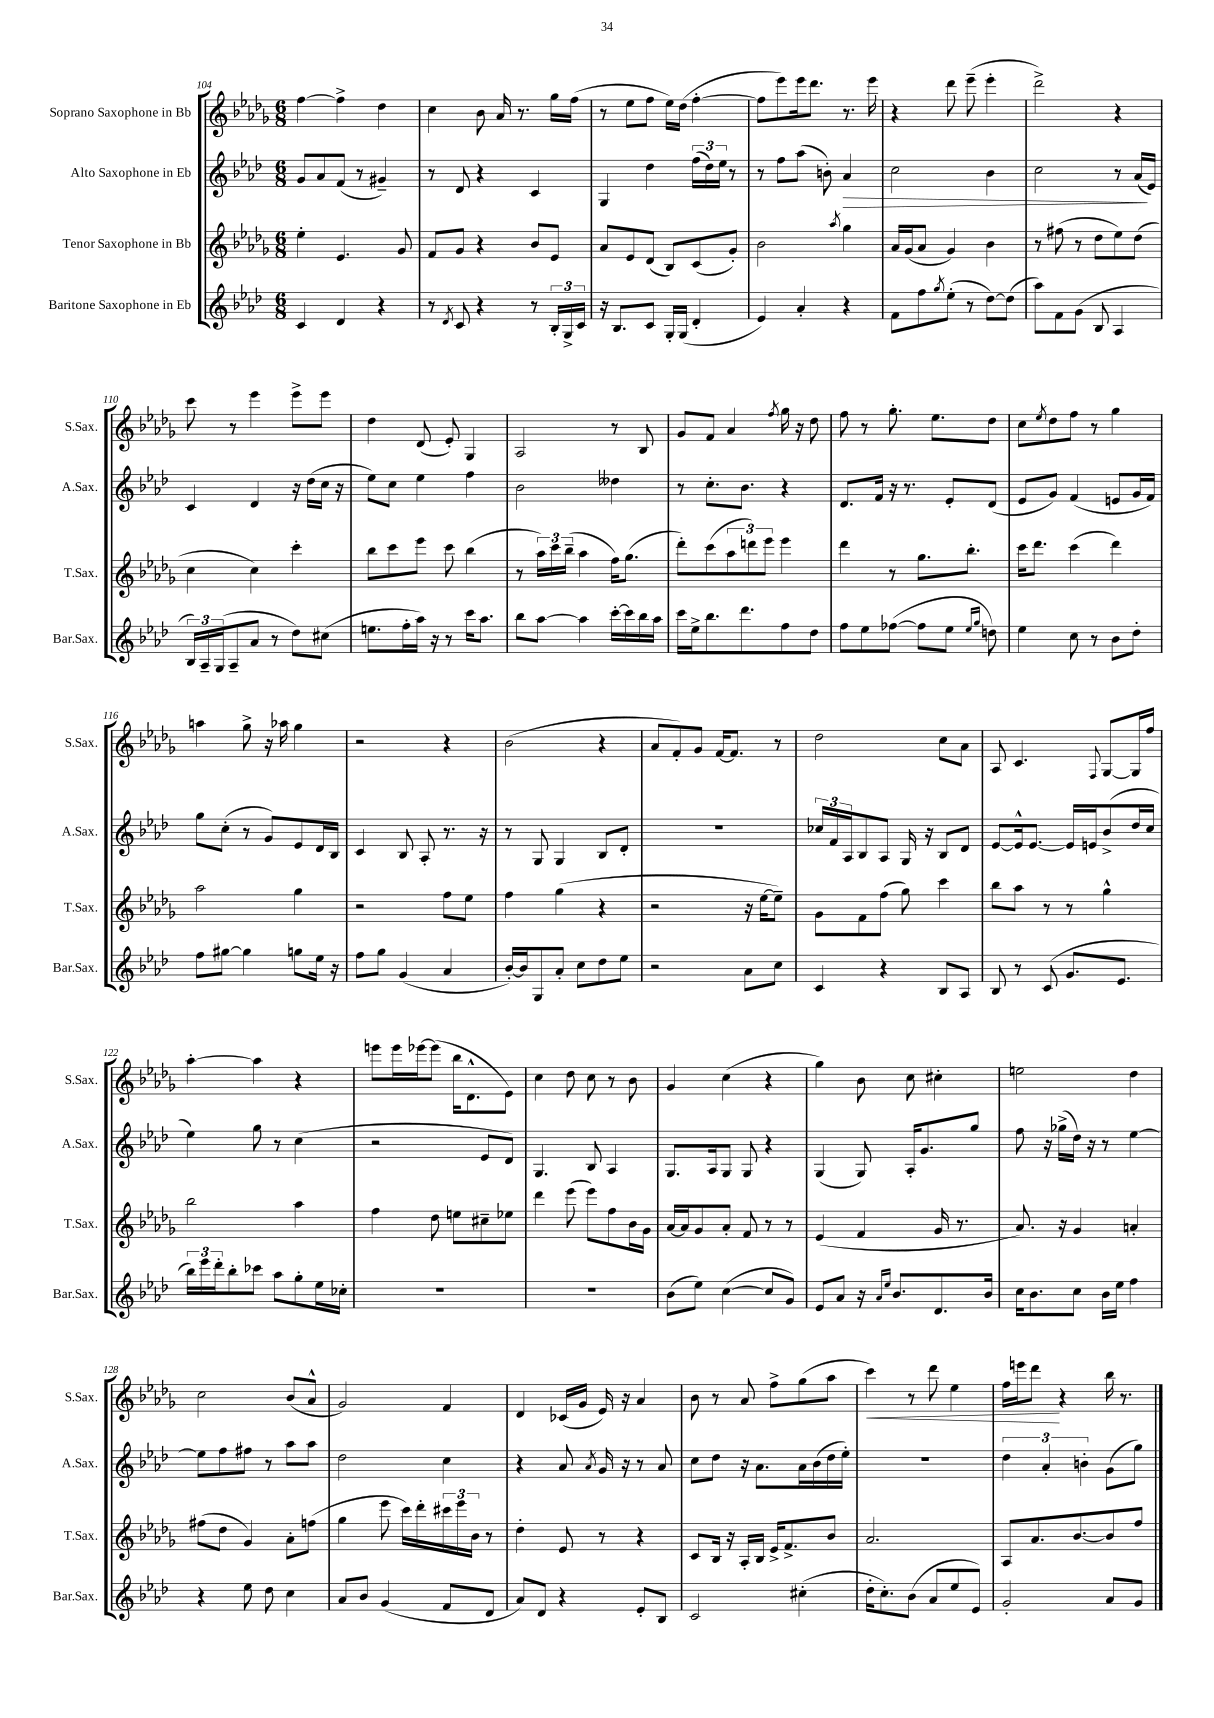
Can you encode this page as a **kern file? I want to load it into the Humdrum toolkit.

**kern	**kern	**kern	**kern
*staff4	*staff3	*staff2	*staff1
*clefG2	*clefG2	*clefG2	*clefG2
*k[b-e-a-d-]	*k[b-e-a-d-g-]	*k[b-e-a-d-]	*k[b-e-a-d-g-]
*M6/8	*M6/8	*M6/8	*M6/8
4c/	4ee-'\	8g/L	[4ff\
.	.	8a-/	.
4d-/	4.e-/	(8f/J	4ff^\]
.	.	8r	.
4r	.	4g#~/)	4dd-\
.	8g-/	.	.
=	=	=	=
8r	8f/L	8r	4cc\
8qd-/	.	.	.
8c/	8g-/J	8d-/	.
4r	4r	4r	8b-\
.	.	.	16a-/
.	.	.	8.r
8r	8b-/L	4c/	.
24B-'/LL	8e-/J	.	16gg-\LL
24G^/	.	.	.
.	.	.	(16ff\JJ
24c/JJ	.	.	.
=	=	=	=
16r	8a-/L	4G/	8r
8.B-/L	.	.	.
.	8e-/	.	8ee-\L
8c/J	(8d-/J	4dd-\	8ff\J
16G'/LL	8B-/L)	.	16ee-\LL)
(16G/JJ	.	.	(16dd-\JJ
4d-'/	(8c/	(24ff\LL	[4ff'\
.	.	24dd-\)	.
.	.	24ee-\JJ	.
.	8g-'/J)	8r	.
=	=	=	=
4e-/)	2b-\	8r	8ff\]L
.	.	8ff\L	8eee-\)
4a-'/	.	(8aa-\J	16eee-\k
.	.	.	8.ddd-\J
.	.	8b'\)	.
.	8qaa-/	.	.
4r	4gg-\	4a-/	8.r
.	.	.	16eee-\
=	=	=	=
8f\L	16a-/LL	2cc\	4r
.	(16g-/J	.	.
8ff\	8a-/J	.	.
8qgg/	.	.	.
(8ee-'\J	4g-/)	.	8ddd-\
8r	.	.	(8eee-~\
[8dd-\L)	4b-\	4b-\	4eee-'\
(8dd-\]J	.	.	.
=	=	=	=
8aa-\L)	8r	2cc\	2ddd-^\)
8f\	(8ff#\	.	.
(8g\J	8r	.	.
8B-/	8dd-\L	.	.
4A-/	8ee-\)	8r	4r
.	(8dd-\J	(16a-/LL	.
.	.	16e-/JJ)	.
=	=	=	=
24B-/LL)	4cc\	4c/	8ccc\
24A-~/	.	.	.
(24G/J	.	.	.
8A-~/	.	.	8r
8a-/J	4cc\)	4d-/	4eee-\
8r	.	.	.
8dd-\L)	4ccc'\	16r	8eee-^\L
.	.	(16dd-\LL	.
(8cc#\J	.	16cc\JJ	8eee-\J
.	.	16r	.
=	=	=	=
8.ee\L	8bb-\L	8ee-\L)	4dd-\
.	8ccc\	8cc\J	.
16ff'\L	.	.	.
16aa-\JJ)	8eee-\J	4ee-\	(8d-/
16r	.	.	.
8r	8ccc\	.	8e-'/)
16ccc\LK	(4bb-\	4ff\	4G-/
8.aa-\J	.	.	.
=	=	=	=
8bb-\L	8r	2b-\	2A-/
[8aa-\J	24aa-\LL)	.	.
.	24ccc\	.	.
.	(24bb-~\JJ	.	.
4aa-\]	4aa-\	.	.
[16ccc'\LL	16ff\LK)	4dd--\	8r
16ccc\]	(8.gg-\J	.	.
16bb-\	.	.	8B-/
16aa-\JJ	.	.	.
=	=	=	=
16ccc\LL	8ddd-'\L)	8r	8g-/L
16ee-^\J	.	.	.
8.bb-\	(8ccc\	8.cc'\L	8f/J
.	12aa-\	.	4a-/
8.ddd-\	.	8.b-\J	.
.	12ddd\)	.	.
.	12eee-\J	.	.
.	.	.	8qff/
8ff\	4eee-\	4r	16gg-\
.	.	.	16r
8dd-\J	.	.	8dd-\
=	=	=	=
8ff\L	4ddd-\	8.d-/L	8ff\
8ee-\	.	.	8r
.	.	16f/Jk	.
([8ff-\J	8r	16r	8.gg-'\
.	.	8.r	.
8ff-\]L	8.gg-\L	.	.
.	.	.	8.ee-\L
8ee-\J	.	8e-'/L	.
.	8.bb-'\J	.	.
16qqee-/LL	.	.	.
16qqgg/JJ	.	.	.
8dd\)	.	(8d-/J	8dd-\J
=	=	=	=
4ee-\	16ccc\LK	8e-/L	8cc\L
.	8.ddd-\J	.	.
.	.	.	8qee-/
.	.	8g/J)	8dd-\
8cc\	(4ccc\	(4f/	8ff\J
8r	.	.	8r
8b-\L	4ddd-\)	8e/L	4gg-\
8dd-'\J	.	16g/L	.
.	.	16f/JJ)	.
=	=	=	=
8ff\L	2aa-\	8gg\L	4aa\
[8gg#\J	.	(8cc'\J	.
4gg#\]	.	8r	8gg-^\
.	.	8g/L)	16r
.	.	.	16aa-\
8gg\L	4gg-\	8e-/	4gg-\
16ee-\Jk	.	16d-/L	.
16r	.	16B-/JJ	.
=	=	=	=
8ff\L	2r	4c/	2r
8gg\J	.	.	.
(4g/	.	8B-/	.
.	.	8A-'/	.
4a-/	8ff\L	8.r	4r
.	8ee-\J	.	.
.	.	16r	.
=	=	=	=
[16b-'/LL)	4ff\	8r	(2b-\
16b-/]J	.	.	.
8G/	.	8G/	.
8a-'/J	(4gg-\	4G/	.
8cc\L	.	.	.
8dd-\	4r	8B-/L	4r
8ee-\J	.	8d-'/J	.
=	=	=	=
2r	2r	2.r	8a-/L
.	.	.	8f'/)
.	.	.	8g-/J
.	.	.	[16f/LK
.	.	.	8.f/]J
8a-\L	16r	.	.
.	[16ee-\LK	.	.
8cc\J	8ee-~\]J)	.	8r
=	=	=	=
4c/	8g-\L	24cc-/LL	2dd-\
.	.	24f/	.
.	.	24A-/J	.
.	8f\	8B-/	.
4r	(8ff\J	8A-/J	.
.	8gg-\)	16G/	.
.	.	16r	.
8B-/L	4ccc\	8B-/L	8cc\L
8A-/J	.	8d-/J	8a-\J
=	=	=	=
8B-/	8bb-\L	[8e-/L	8A-/
8r	8aa-\J	16e-^^/]k	4.c/
.	.	[8.e-/J	.
(8c/	8r	.	.
8.g/L	8r	16e-/]LL	.
.	.	16e/J	.
.	.	.	8qqF/
.	4gg-^^\	(8b-^/	[8G-/L
8.e-/J	.	.	.
.	.	16dd-/L	16G-/]L
.	.	16cc/JJ	16ff/JJ
=	=	=	=
24bb-\LL)	2bb-\	4ee-\)	[4aa-'\
24eee-\	.	.	.
24ddd-'\J	.	.	.
8bb-'\	.	.	.
8ccc-\J	.	8gg\	4aa-\]
8aa-\L	.	8r	.
8gg'\	4aa-\	(4cc\	4r
16ee-\L	.	.	.
16cc-'\JJ	.	.	.
=	=	=	=
2.r	4ff\	2r	8eee\L
.	.	.	16eee\L
.	.	.	[16eee-\J
.	8dd-\	.	(8eee-\]J
.	8ee\L	.	16bb-\LK
.	.	.	8.d-^^\
.	8cc#~\	8e-/L	.
.	8ee-\J	8d-/J)	8e-\J)
=	=	=	=
2.r	4ddd-\	4.G/	4cc\
.	(8eee-\	.	8dd-\
.	8eee-\L)	8B-/	8cc\
.	8ff\	4A-/	8r
.	16b-\L	.	8b-\
.	16g-\JJ	.	.
=	=	=	=
(8b-\L	[16a-/LL	8.G/L	4g-/
.	16a-/]J	.	.
8ee-\J)	8g-/	.	.
.	.	16A-/k	.
([4cc\	8a-'/J	8G/J	(4cc\
.	8f/	8G/	.
8cc/]L	8r	4r	4r
8g/J)	8r	.	.
=	=	=	=
8e-/L	(4e-/	(4G/	4gg-\)
8a-/J	.	.	.
16r	4f/	8G/)	8b-\
16qqa-/LL	.	.	.
16qqee-/JJ	.	.	.
8.b-/L	.	.	.
.	.	16A-'/LK	8cc\
.	.	8.g/	.
8.d-/	16g-/	.	4cc#'\
.	8.r	.	.
.	.	8gg/J	.
16b-/Jk	.	.	.
=	=	=	=
16cc\LK	8.a-/)	8ff\	2ee\
8.b-\	.	.	.
.	.	16r	.
.	16r	(16gg-^\LL	.
8cc\J	4g-/	16dd-\JJ)	.
.	.	16r	.
16b-\LL	.	8r	.
16ee-\JJ	.	.	.
4ff\	4a'/	[4ee-\	4dd-\
=	=	=	=
4r	(8ff#\L	8ee-\]L	2cc\
.	8dd-\J	8ff\	.
8ee-\	4g-/)	8ff#\J	.
8dd-\	.	8r	.
4cc\	8a-'\L	8aa-\L	(8b-/L
.	(8ff\J	8aa-\J	8a-^^/J
=	=	=	=
8a-/L	4gg-\	2dd-\	2g-/)
8b-/J	.	.	.
(4g/	8eee-\	.	.
.	16ccc\LL)	.	.
.	16ddd-'\	.	.
8f/L	24ccc#\	4cc\	4f/
.	24eee-\	.	.
.	24b-\JJ	.	.
8d-/J	8r	.	.
=	=	=	=
8a-/L)	4dd-'\	4r	4d-/
8d-/J	.	.	.
4r	8e-/	8a-/	(16c-/LL
.	.	.	16g-/JJ
.	.	8qa-/	.
.	8r	16g/	16e-/)
.	.	16r	16r
8e-'/L	4r	8r	4a-/
8B-/J	.	8a-/	.
=	=	=	=
2c/	8c/L	8cc\L	8b-\
.	16B-/Jk	8dd-\J	8r
.	16r	.	.
.	16A-'/LL	16r	8a-/
.	16B-/JJ	8.a-\L	.
.	16e-^/LK	.	8ff^\L
.	8.f^/	.	.
(4cc#'\	.	16a-\L	(8gg-\
.	.	(16b-\	.
.	8b-/J	16dd-\	8aa-\J
.	.	16ee-'\JJ)	.
=	=	=	=
16dd-'\LK	2.a-/	2.r	4ccc\)
8.cc'\)	.	.	.
(8b-\J	.	.	8r
8a-/L	.	.	8ddd-\
8ee-/	.	.	4ee-\
8e-/J)	.	.	.
=	=	=	=
2g'/	8A-/L	6dd-\	16ff\LL
.	.	.	16eee\J
.	8.a-/	.	8ddd-\J
.	.	6a-'/	.
.	.	.	4r
.	[8.b-/	.	.
.	.	6b'\	.
8a-/L	8b-/]	(8g\L	16bb-\
.	.	.	8.r
8g/J	8ff/J	8gg\J)	.
==	==	==	==
*-	*-	*-	*-
